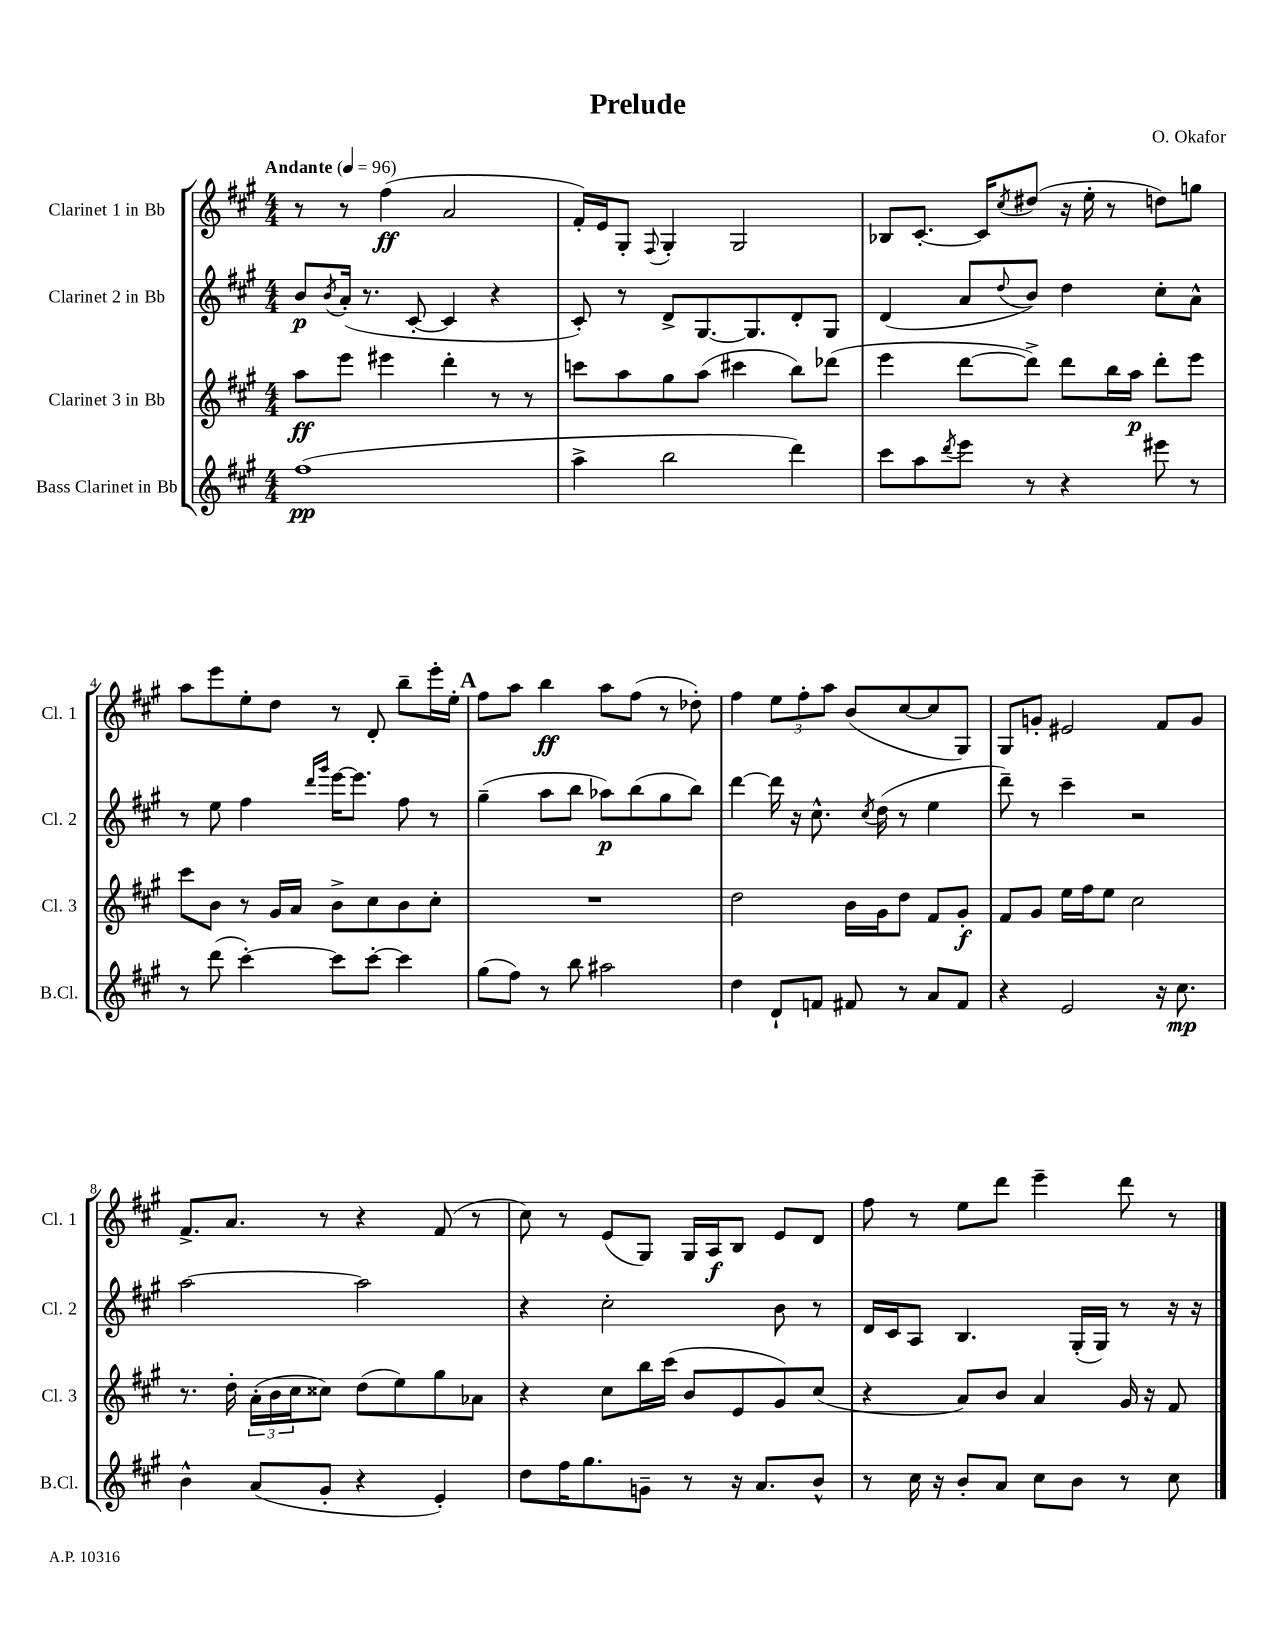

**kern	**kern	**kern	**kern
*staff4	*staff3	*staff2	*staff1
*clefG2	*clefG2	*clefG2	*clefG2
*k[f#c#g#]	*k[f#c#g#]	*k[f#c#g#]	*k[f#c#g#]
*M4/4	*M4/4	*M4/4	*M4/4
*MM96	*MM96	*MM96	*MM96
(1ff#	8aa	8b	8r
.	.	8qb	.
.	8eee	(16a'	8r
.	.	8.r	.
.	4eee#	.	(4ff#
.	.	[8c#'	.
.	4ddd'	4c#]	2a
.	8r	4r	.
.	8r	.	.
=	=	=	=
4aa^	8ccc	8c#')	16f#')
.	.	.	16e
.	8aa	8r	8G#'
.	.	.	8qqF#
2bb	8gg#	8d^	4G#'
.	(8aa	[8.G#	.
.	4ccc#	.	2G#
.	.	8.G#]	.
4ddd)	8bb)	8d'	.
.	(8ddd-	8G#	.
=	=	=	=
8ccc#	4eee	(4d	8B-
8aa	.	.	[8.c#'
8qddd	.	.	.
8eee	[8ddd	8a	.
.	.	.	16c#]
.	.	8qqdd	8qcc#
8r	8ddd^])	8b)	(8dd#
4r	8ddd	4dd	16r
.	.	.	16ee'
.	16bb	.	8r
.	16aa	.	.
8eee#	8ddd'	8cc#'	8dd)
8r	8eee	8a^^	8gg
=	=	=	=
8r	8ccc#	8r	8aa
(8ddd	8b	8ee	8eee
[4ccc#')	8r	4ff#	8ee'
.	16g#	.	8dd
.	16a	.	.
.	.	16qqddd	.
.	.	16qqggg#	.
8ccc#]	8b^	[16eee	8r
.	.	8.eee]	.
[8ccc#'	8cc#	.	8d'
4ccc#]	8b	8ff#	8bb~
.	8cc#'	8r	16eee'
.	.	.	16ee'
=	=	=	=
(8gg#	1r	(4gg#~	8ff#
8ff#)	.	.	8aa
8r	.	8aa	4bb
8bb	.	8bb	.
2aa#	.	8aa-)	8aa
.	.	(8bb	(8ff#
.	.	8gg#	8r
.	.	8bb)	8dd-')
=	=	=	=
4dd	2dd	[4ddd	4ff#
8d`	.	16ddd]	12ee
.	.	16r	.
.	.	.	12ff#'
8f	.	8.cc#^^	.
.	.	.	12aa
8f#	16b	.	(8b
.	.	8qcc#	.
.	16g#	(16dd	.
8r	8dd	8r	[8cc#
8a	8f#	4ee	8cc#]
8f#	8g#'	.	8G#)
=	=	=	=
4r	8f#	8ddd~)	8G#
.	8g#	8r	8g'
2e	16ee	4ccc#~	2e#
.	16ff#	.	.
.	8ee	.	.
.	2cc#	2r	.
16r	.	.	8f#
8.cc#	.	.	.
.	.	.	8g
=	=	=	=
4b^^	8.r	[2aa	8.f#^
.	16dd'	.	8.a
(8a	(24a'	.	.
.	24b	.	.
.	24cc#	.	.
8g#'	8cc##)	.	8r
4r	(8dd	2aa]	4r
.	8ee)	.	.
4e')	8gg#	.	(8f#
.	8a-	.	8r
=	=	=	=
8dd	4r	4r	8cc#)
16ff#	.	.	8r
8.gg#	.	.	.
.	8cc#	2cc#'	(8e
8g~	16bb	.	8G#)
.	(16ccc#	.	.
8r	8b	.	16G#
.	.	.	16A
16r	8e	.	8B
8.a	.	.	.
.	8g#)	8b	8e
8b^^	(8cc#	8r	8d
=	=	=	=
8r	4r	16d	8ff#
.	.	16c#	.
16cc#	.	8A	8r
16r	.	.	.
8b'	8a)	4.B	8ee
8a	8b	.	8ddd
8cc#	4a	.	4eee~
8b	.	(16G#'	.
.	.	16G#)	.
8r	16g#	8r	8ddd
.	16r	.	.
8cc#	8f#	16r	8r
.	.	16r	.
==	==	==	==
*-	*-	*-	*-
